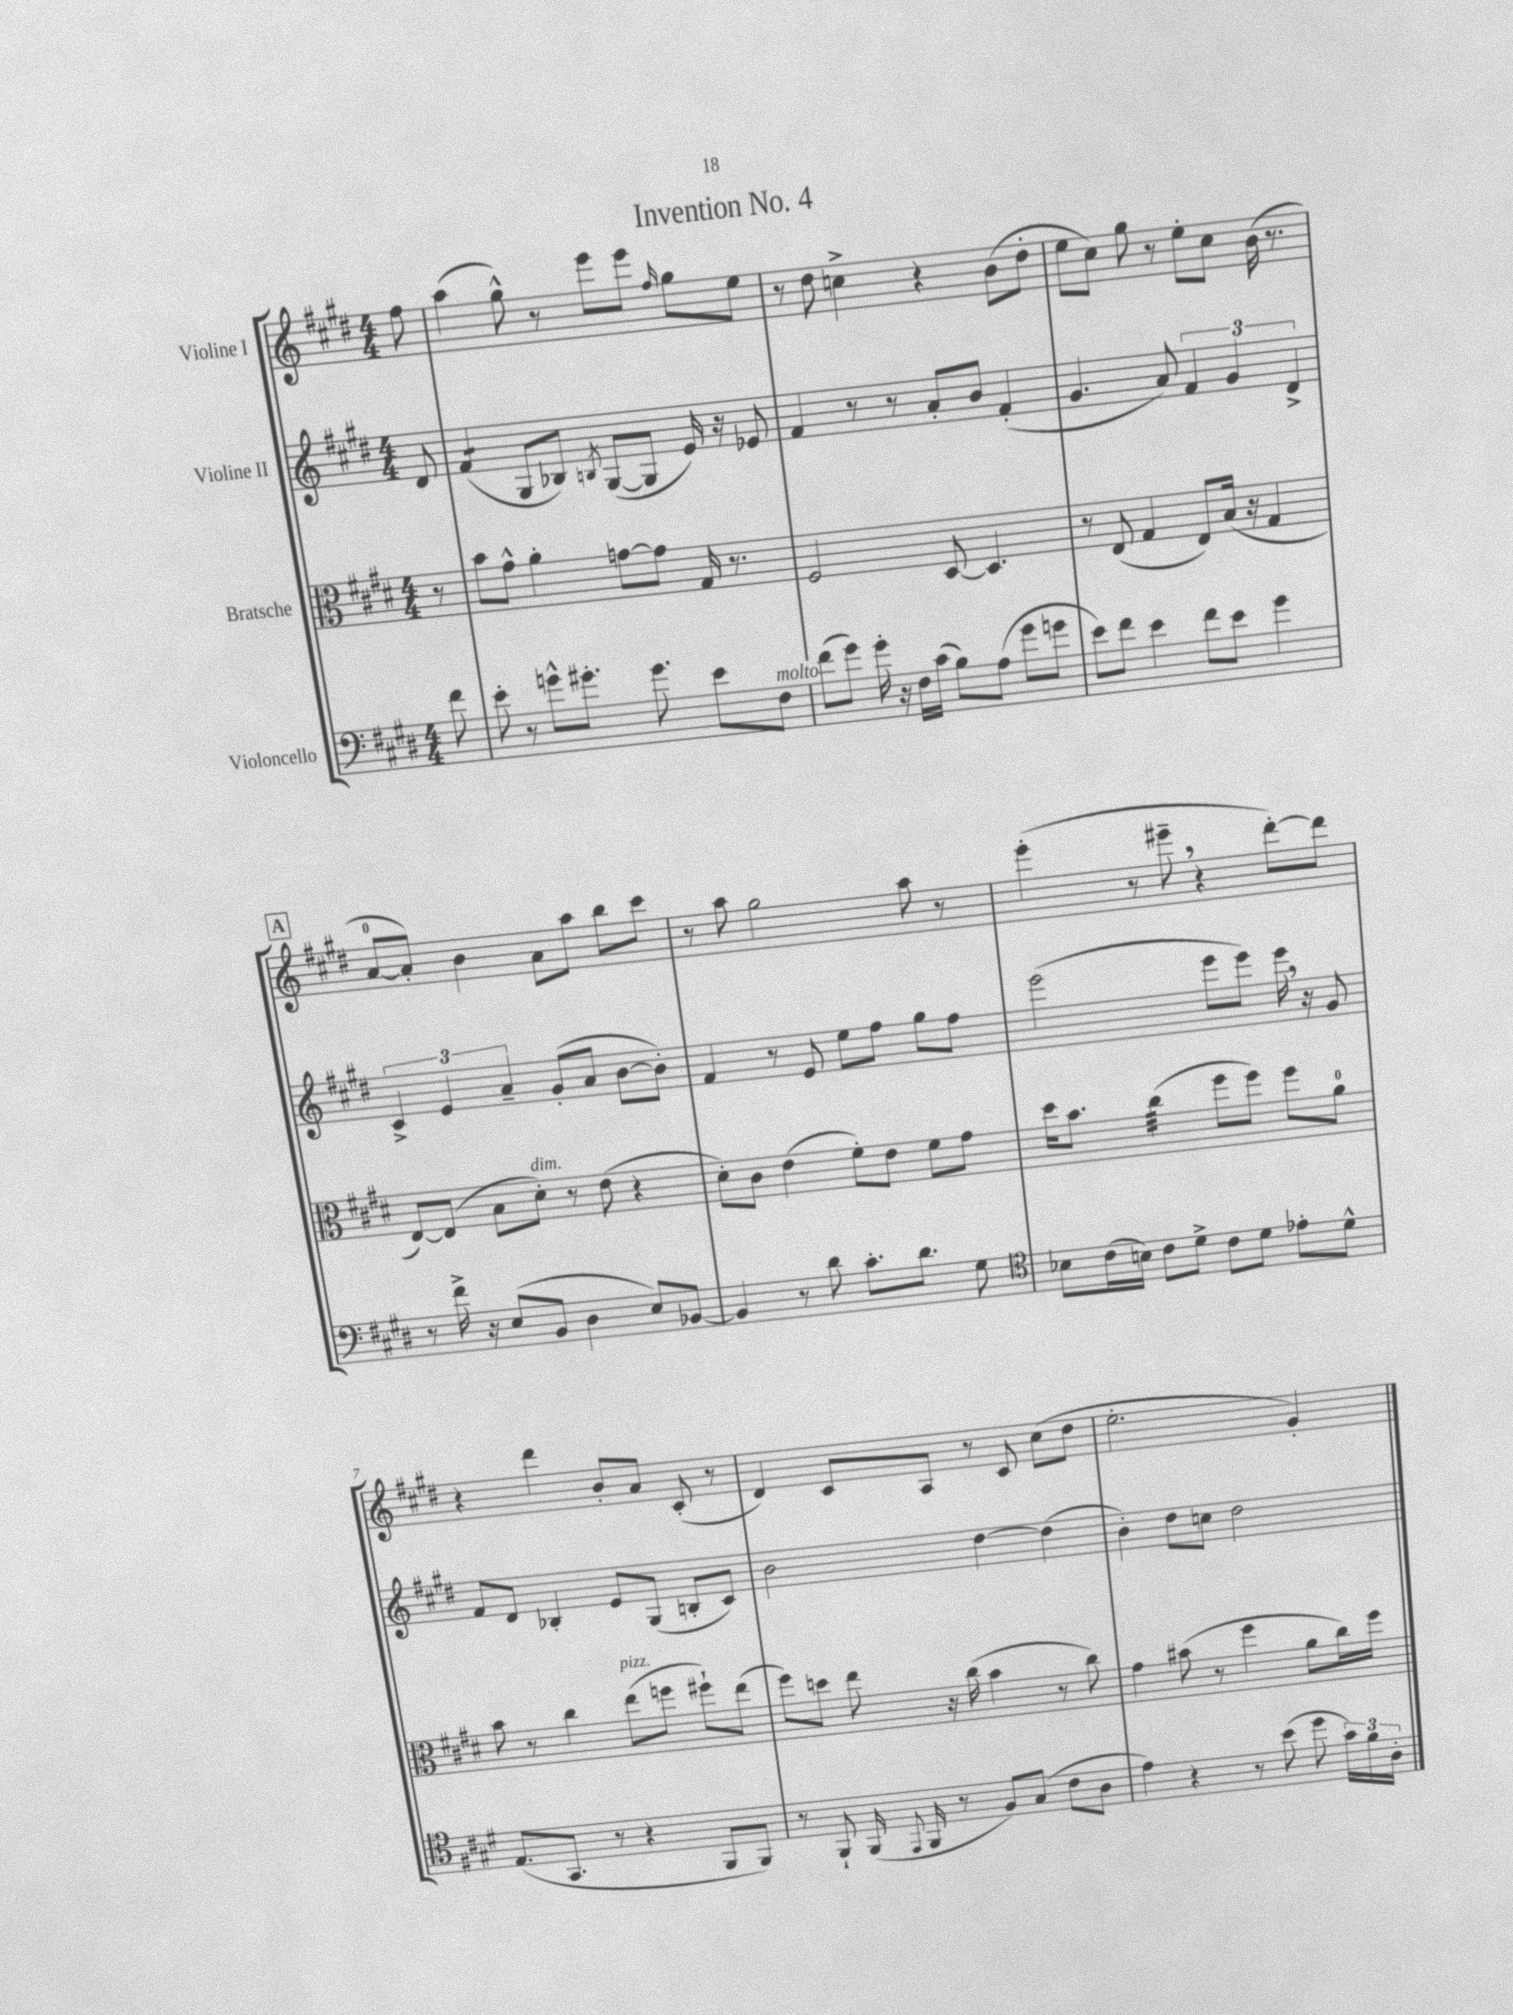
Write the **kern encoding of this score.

**kern	**kern	**kern	**kern
*staff4	*staff3	*staff2	*staff1
*clefF4	*clefC3	*clefG2	*clefG2
*k[f#c#g#d#]	*k[f#c#g#d#]	*k[f#c#g#d#]	*k[f#c#g#d#]
*M4/4	*M4/4	*M4/4	*M4/4
8f#	8r	8d#	8ff#
=	=	=	=
8e'	8b	(4f#	(4aa
8r	8g#^^	.	.
8g^^	4a'	8G#	8gg#^^)
8.g#'	.	8B-)	8r
.	.	8qB	.
.	[8g	([8G#	8eee
8.g#	.	.	.
.	8g]	8G#]	8eee
.	.	.	16qqff#
8e	16G#	16e)	8gg#
.	8.r	16r	.
8F#	.	8e-	8ee
=	=	=	=
(8f#	2F#	4f#	8r
8g#)	.	.	8dd#
16g#'	.	8r	4cc^
16r	.	.	.
16F#	.	8r	.
(16c#	.	.	.
8B)	[8D#	8a'	4r
(8A	4.D#]	8b	.
8g#	.	(4f#'	(8b
8g	.	.	8dd#'
=	=	=	=
8e)	8r	4.g#	8ee
8f#	(8E	.	8cc#)
4e	4G#	.	8gg#
.	.	8a)	8r
8f#	8E)	6f#	8ee'
8e	(16B	.	8cc#
.	.	6g#	.
.	16r	.	.
4g#	4G#	.	(16b
.	.	.	8.r
.	.	6d#^	.
=	=	=	=
8r	[8E)	6c#^	[8a
16f#^	(8E]	.	8a'])
.	.	6e	.
16r	.	.	.
(8E	8B	.	4b
.	.	6a~	.
8BB	8d#')	.	.
4D#	8r	(8g#'	8a
.	(8e	8a	8aa
8E)	4r	[8b	8bb
[8BB-	.	8b'])	8ccc#
=	=	=	=
4BB-]	8d#')	4f#	8r
.	8c#	.	8aa
8r	(4e	8r	2gg#
8d#	.	8e	.
8.c#'	8f#')	8ee	.
.	8e	8ff#	.
8.d#	.	.	.
.	8f#	8gg#	8aa
8G#	8g#	8ff#	8r
=	=	=	=
*clefC4	*	*	*
8B-	16dd#	(2eee	(4eee'
.	8.b	.	.
(16c#	.	.	.
16B)	.	.	.
8c#	(4cc#	.	8r
8d#^	.	.	8eee#~
8c#	8ff#	8eee	4r
8d#	8ff#)	8eee)	.
8e-'	8ff#	16eee	[8ddd#')
.	.	16r	.
8d#^^	8a	8g#	8ddd#]
=	=	=	=
(8.E	8b	8f#	4r
.	8r	8d#	.
8.GG#	.	.	.
.	4cc#	4B-'	4ddd#
8r	.	.	.
4r	(8ee	8e	8b'
.	8ff	(8G#	8a
8FF#	8ff#`)	8B'	(8c#'
8FF#)	(8ee	8c#)	8r
=	=	=	=
8r	8ff#)	2b	4d#)
8FF#`	8dd	.	.
(16FF#	8ee	.	8c#
8qqEE	.	.	.
16FF#	.	.	.
8r	16r	.	8A
.	(16cc#	.	.
8F#)	4b	[4dd#	8r
(8G#	.	.	8c#
8c#	8r	(4dd#]	(8cc#
8A	8cc#)	.	8dd#
=	=	=	=
4e)	4g#	4b')	2.ee'
4r	(8b#	8dd#	.
.	8r	8cc	.
8r	4ff#	2dd#	.
(8b	.	.	.
8dd#	8a	.	4g#')
24g#)	16cc#)	.	.
24f#	.	.	.
.	16ff#	.	.
24A'	.	.	.
==	==	==	==
*-	*-	*-	*-
